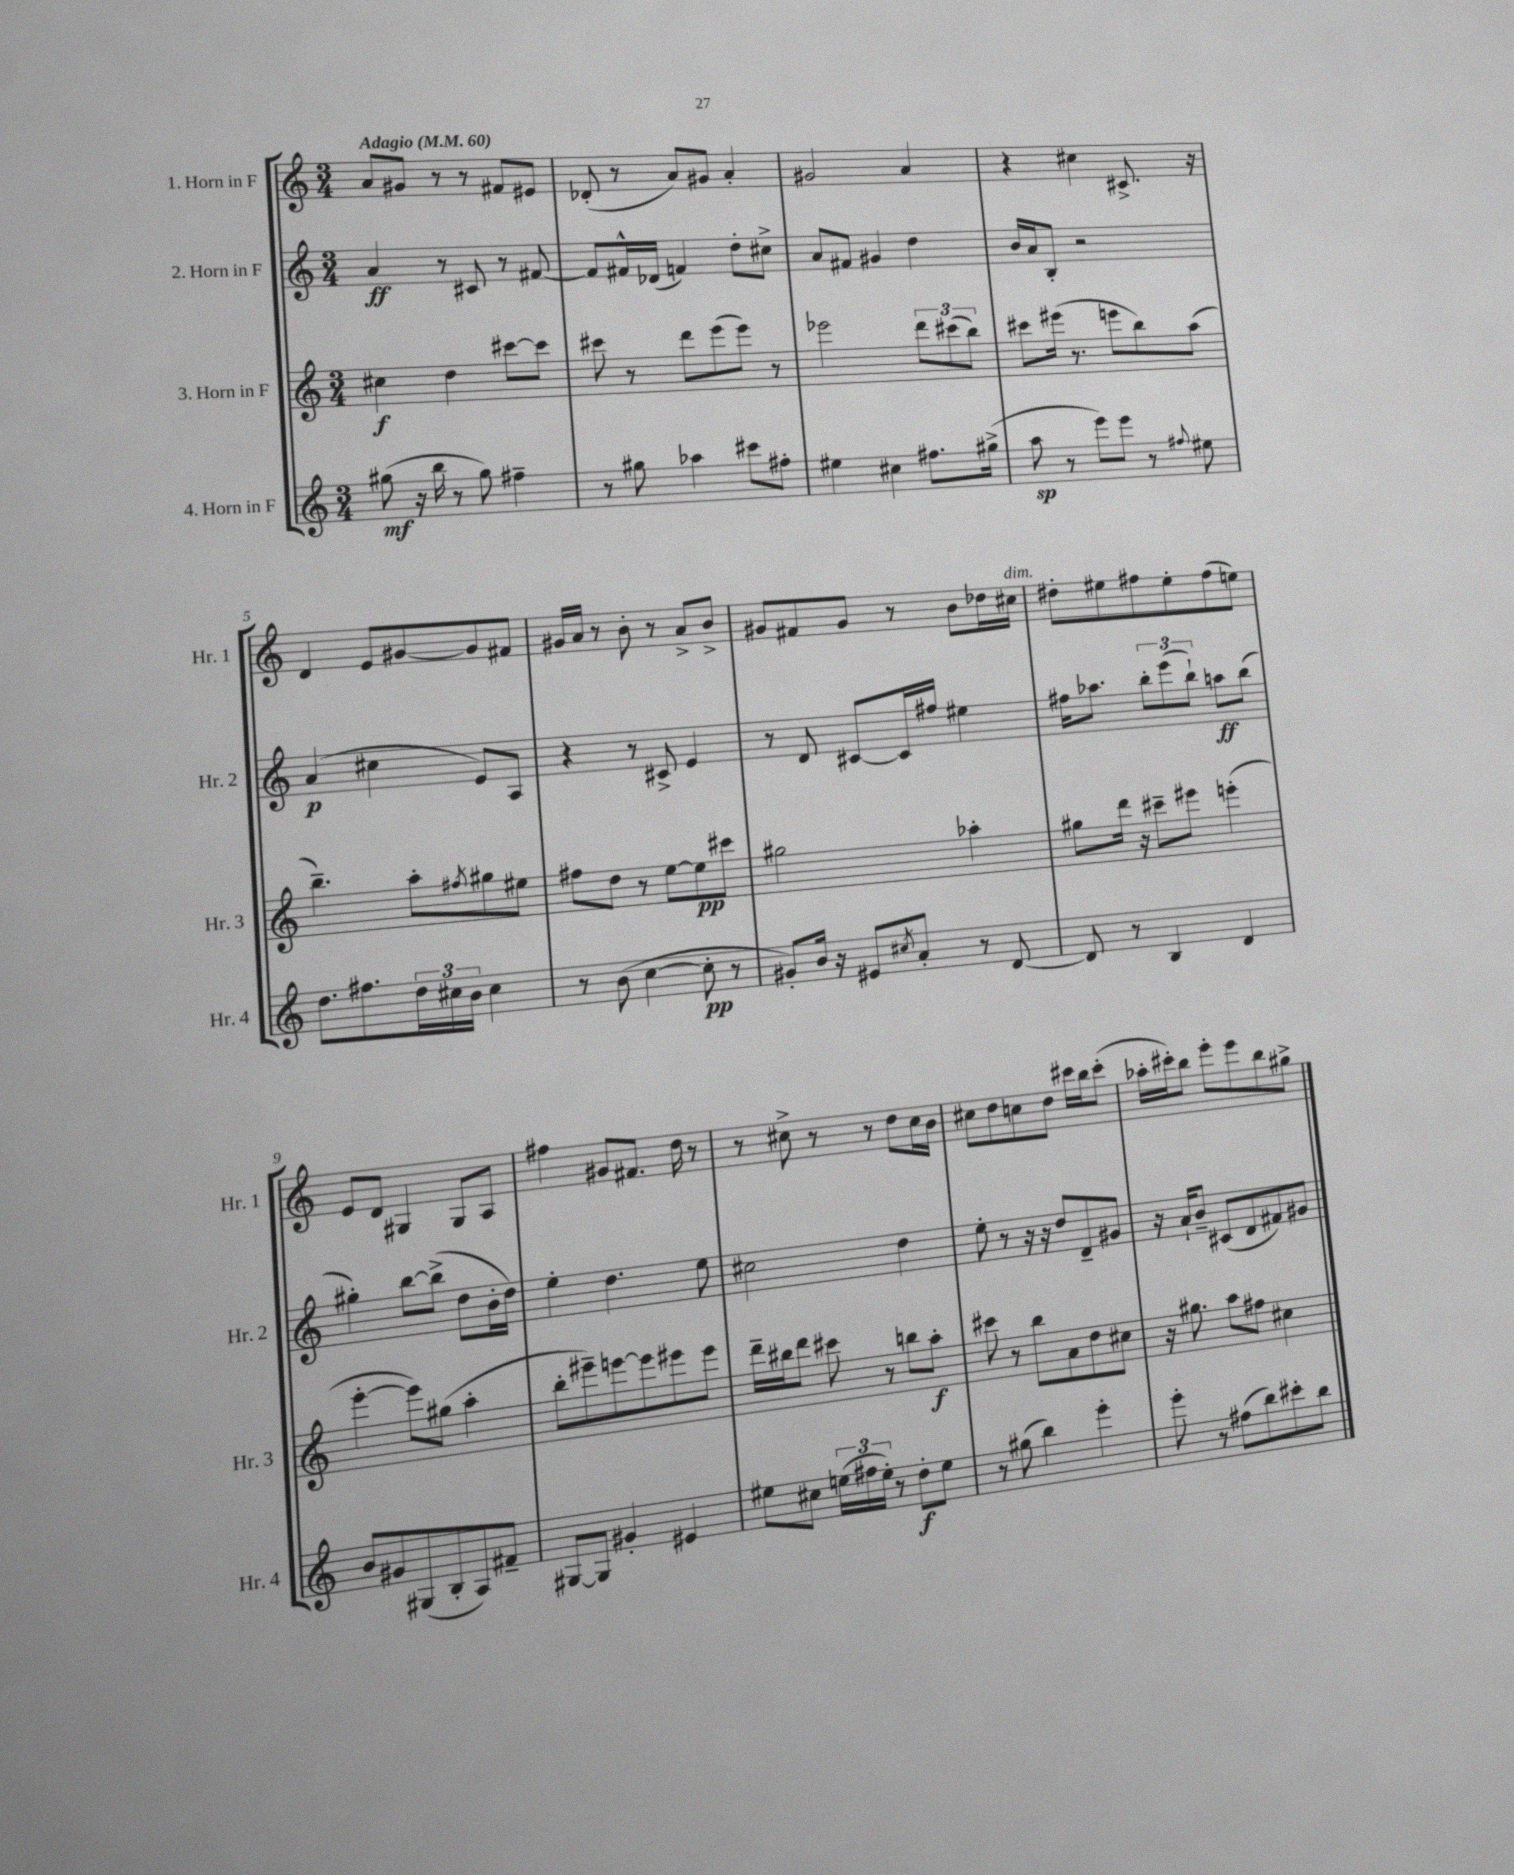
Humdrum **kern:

**kern	**kern	**kern	**kern
*staff4	*staff3	*staff2	*staff1
*clefG2	*clefG2	*clefG2	*clefG2
*k[]	*k[]	*k[]	*k[]
*M3/4	*M3/4	*M3/4	*M3/4
*MM60	*MM60	*MM60	*MM60
(8gg#	4cc#	4a	8a
16r	.	.	8g#
16bb	.	.	.
8r	4dd	8r	8r
8gg#)	.	8c#	8r
4ff#~	[8ccc#	8r	8f#
.	8ccc#]	[8f#	8e#
=	=	=	=
8r	8ccc#	8f#]	(8d-'
8gg#	8r	16f#^^	8r
.	.	(16d-	.
4aa-	8ddd	4f)	8a)
.	(8eee	.	8g#
8ccc#	8eee)	8dd'	4a'
8ff#'	8r	8cc#^	.
=	=	=	=
4ee#	2eee-	8a	2g#
.	.	8f#	.
4cc#	.	4g#	.
8.ff#	12ddd	4dd	4a
.	(12ccc#	.	.
.	12bb)	.	.
(16gg#^	.	.	.
=	=	=	=
8aa	8ccc#	16b	4r
.	.	16a	.
8r	(16eee#	8B'	.
.	8.r	.	.
8eee)	.	2r	4cc#
8eee	8eee	.	.
8r	8bb)	.	8.c#^
8qqff#	.	.	.
8ee#	(8aa	.	.
.	.	.	16r
=	=	=	=
8.dd	4.bb~)	(4a	4d
8.ff#	.	.	.
.	.	4cc#	8e
24dd	8aa'	.	[8g#
24cc#	.	.	.
24b	.	.	.
.	8qff#	.	.
4cc#	8gg#	8e)	8g#]
.	8ee#	8A	8f#
=	=	=	=
8r	8ff#	4r	16g#
.	.	.	16a
(8b	8dd	.	8r
[4cc	8r	8r	8b'
.	[8ee	8c#^	8r
8cc']	8ee]	4e	8a^
8r	8ccc#	.	8b^
=	=	=	=
8g#')	2gg#	8r	8g#
16b	.	8d	8f#
16r	.	.	.
8e#	.	[8c#	8g#
8qcc#	.	.	.
8a'	.	16c#]	8r
.	.	16ff#	.
8r	4aa-'	4ee#	8b
[8d	.	.	16dd-
.	.	.	16cc#
=	=	=	=
8d]	8gg#	16ff#	8dd#'
.	.	8.aa-	.
8r	16ddd	.	8ee#
.	16r	.	.
4B	8ccc#~	12bb'	8ff#
.	.	(12eee	.
.	8eee#	.	8ee#'
.	.	12bb`)	.
4d	(4eee'	8aa	(8ff#
.	.	(8bb	8ee)
=	=	=	=
8b	[4eee'	4gg#')	8e
8g#	.	.	8d
(8G#	8eee])	[8bb	4G#
8B'	(8gg#	(8bb^]	.
8A)	4aa'	8dd	8G#
8f#~	.	16b'	8A
.	.	16dd)	.
=	=	=	=
[8G#	8bb'	4ee'	4ff#
8G#]	8eee#~)	.	.
4g#'	[8eee	4.dd	8g#
.	8eee]	.	8.f#
4e#	8eee#	.	.
.	.	.	16dd
.	8eee#	8ee	8r
=	=	=	=
8ee#	16ddd~	2cc#	8r
.	16bb#	.	.
8cc#	8ddd	.	8cc#^
(24ee	8ccc#	.	8r
24ff#	.	.	.
24ee')	.	.	.
8r	8r	.	8r
8dd'	8bb	4dd	8dd
8ee	8aa'	.	16cc#
.	.	.	16b
=	=	=	=
8r	8ccc#	8ee'	8cc#
(8gg#	8r	8r	8dd
4bb)	8bb	16r	8cc
.	.	16r	.
.	8a	8dd	8dd
4eee'	8dd	8d~	16ccc#
.	.	.	16bb
.	8cc#	8g#	(8ccc#'
=	=	=	=
8eee'	16r	16r	16aa-'
.	8.gg#	16a`	16ccc#')
8r	.	8b~	8bb
(8ff#	8aa	(8c#	8eee'
8bb)	8ff#	8d	8eee
8ccc#'	4cc#	8f#)	8bb
8bb	.	8g#	8gg#^
==	==	==	==
*-	*-	*-	*-
